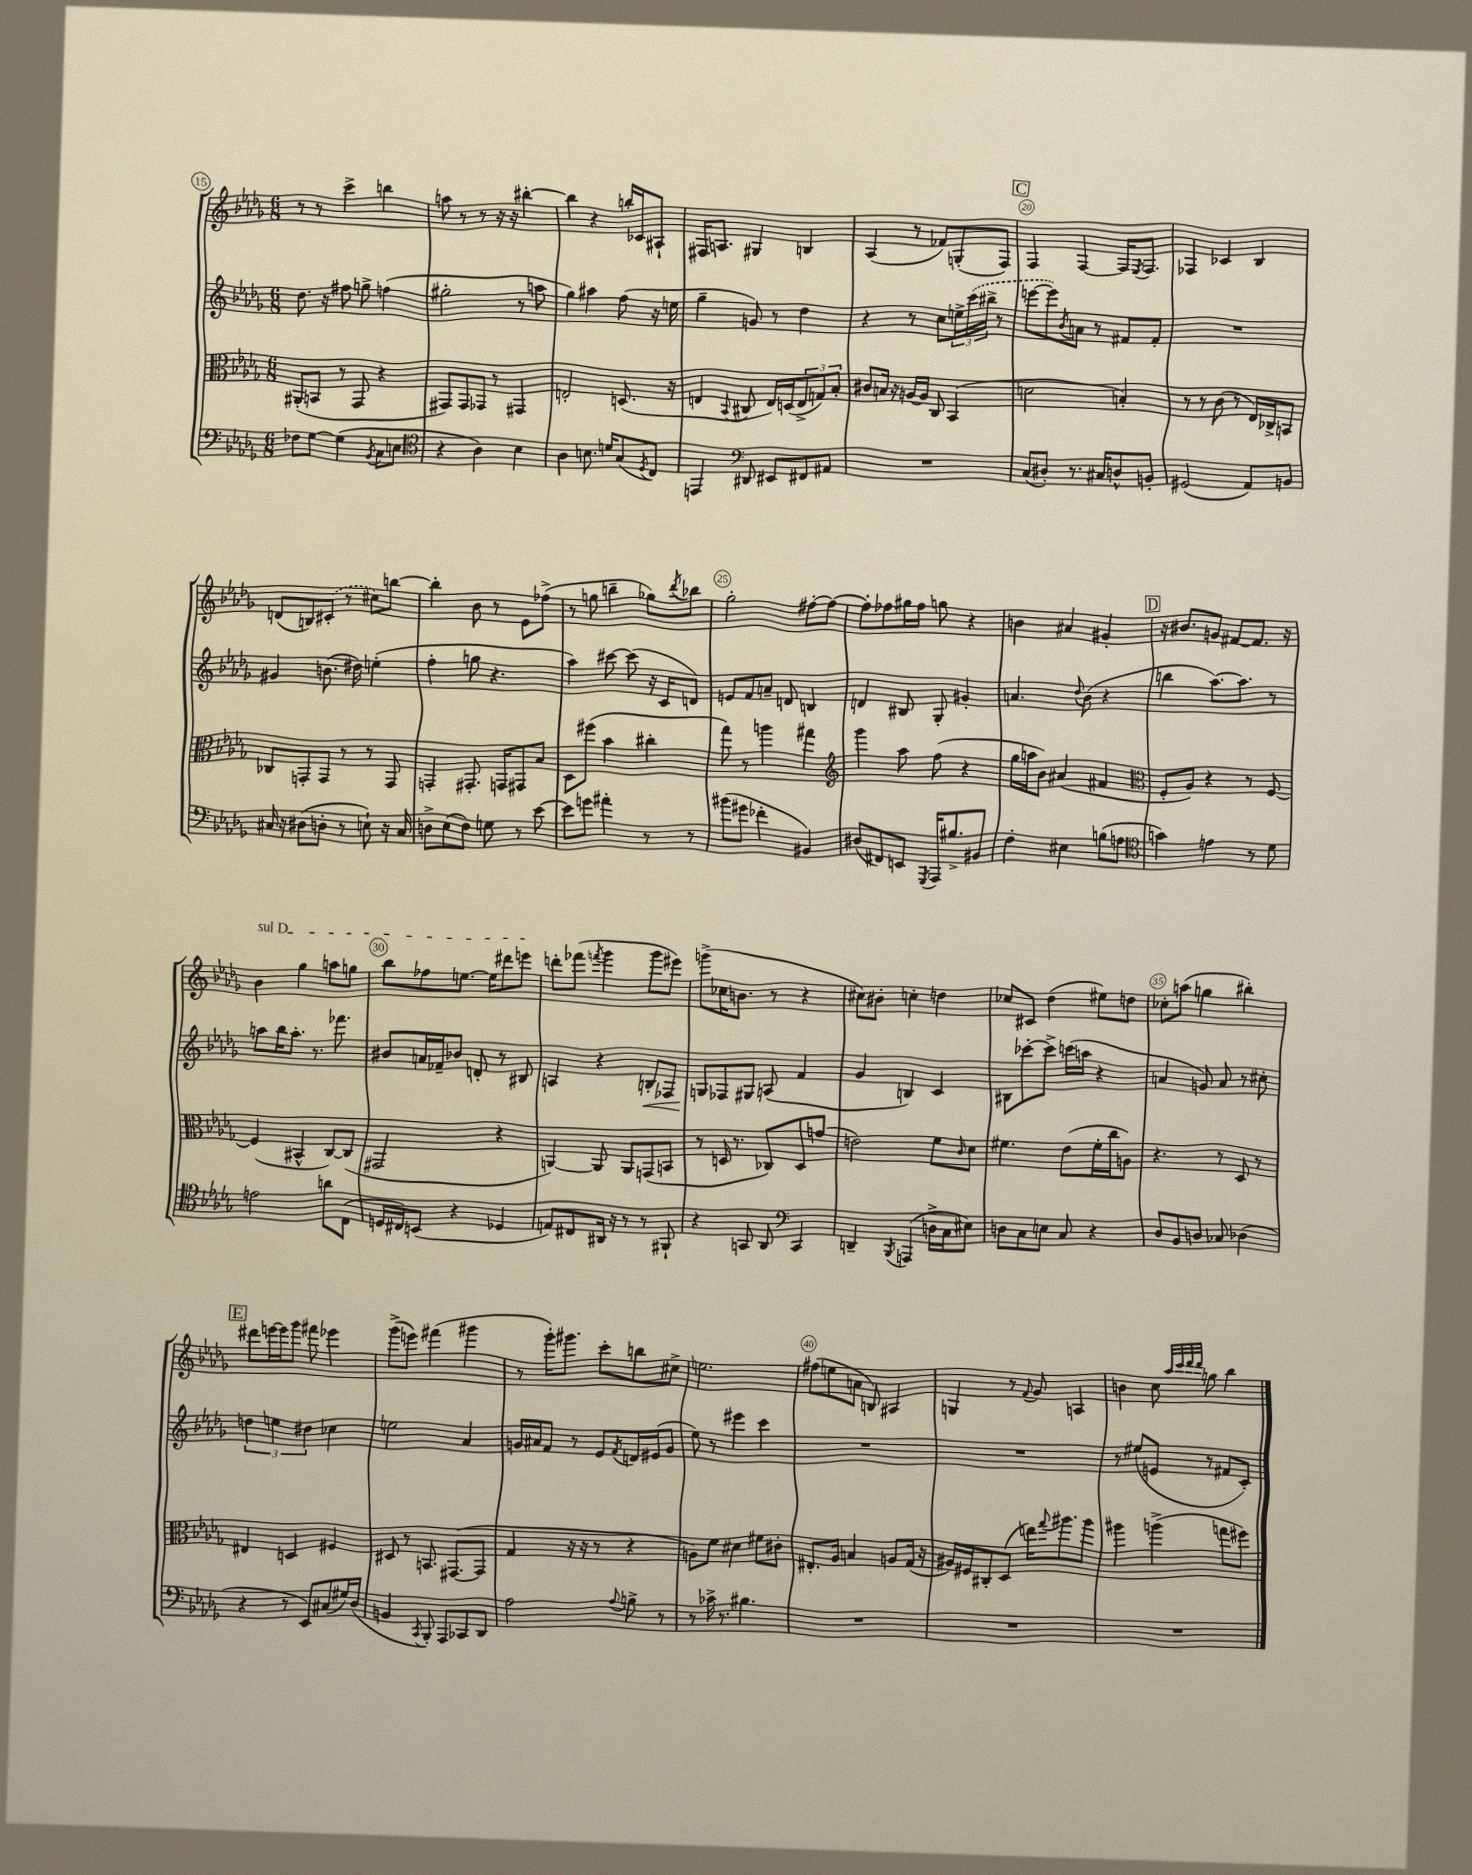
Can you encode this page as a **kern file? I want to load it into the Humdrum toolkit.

**kern	**kern	**kern	**dynam	**kern
*part4	*part3	*part2	*part2	*part1
*staff4	*staff3	*staff2	*staff2	*staff1
*clefF4	*clefC3	*clefG2	*	*clefG2
*k[b-e-a-d-g-]	*k[b-e-a-d-g-]	*k[b-e-a-d-g-]	*	*k[b-e-a-d-g-]
*M6/8	*M6/8	*M6/8	*	*M6/8
=15	=15	=15	=15	=15
8F-X\L	(8AA#X'/L	8.dd-\	.	8r
[8G-\J	8BBn/J	.	.	8r
.	.	16r	.	.
(4G-\]	8r	8ff#X\	.	4ccc^\
.	8GG-/	8ggn^\	.	.
8qBB-/	.	.	.	.
8C\L	4r	(4ffn\	.	4bbn\
8En\J	.	.	.	.
=16	=16	=16	=16	=16
*clefC4	*	*	*	*
4r	8GG#X/L)	2gg#X'\	.	8aan\
.	8GG#/	.	.	8r
4A-\)	8GG-X/J	.	.	8r
.	8r	.	.	16r
.	.	.	.	16r
4B-\	4GG#X/	8r	.	[4bb#X'\
.	.	8aan\	.	.
=17	=17	=17	=17	=17
4A-\	2En'/	4gg-\)	.	4bb#\]
8.Bn\	.	4aa#X\	.	4r
16dn/KL	.	.	.	.
(8G-/	(8.Dn/	(8ff\	.	16bbn'/LL
.	.	.	.	16c-X/J
8qD-/	.	.	.	.
8C/J)	.	16r	.	8A#X`/J
.	16r	16een\	.	.
=18	=18	=18	=18	=18
4EEn/	4En/	4gg-~\	.	16F#X/KL
.	.	.	.	8.An/J
*clefF4	*	*	*	*
.	8qqBB-/	.	.	.
8DD#X/	8C#X/	8gn/)	.	4G#X/
8EE#X/L	16E/LL)	8r	.	.
.	(16Dn/J	.	.	.
8FF#X/	12E^/	4dd-\	.	4Bn/
.	12Gn/)	.	.	.
8AA#X/J	.	.	.	.
.	12B-'/J	.	.	.
=19	=19	=19	=19	=19
2.r	8c#X/L	4r	.	(4A-/
.	16Bn/Jk	.	.	.
.	16r	.	.	.
.	[16An/LL	8r	.	8r
.	16A/JJ]	.	.	.
.	8C/	8cc\L	.	8f-X/L)
.	(4BB-/	24een^\L	.	(8Gn'/
.	.	(24ccc\	.	.
.	.	24bb#X^\JJ	.	.
.	.	8r	.	8F/J)
!!LO:REH:place=s1:t=C
=20	=20	=20	=20	=20
(8C/L	2dn\	[8eeen\L	.	4F/
8D#X'/J)	.	8eee\])	.	.
.	.	8qb-/	.	.
8.r	.	8an\J	.	[4F/
.	.	8r	.	.
16C#X/KL	.	.	.	.
8Dn^^/	4Bn'/)	8f#X/L	.	16F/KL]
.	.	.	.	8qE-/
.	.	.	.	8.F/J
8BBn'/J	.	8f#'/J	.	.
=21	=21	=21	=21	=21
(2GG#X/	8r	2.r	.	4F-X/
.	8r	.	.	.
.	(8c\	.	.	4c-X/
.	8r	.	.	.
8AA-/L)	16E-/LL)	.	.	4B-/
.	16C-X^/J	.	.	.
8BBn/J	8BBn/J	.	.	.
!!LO:LB:g=z
=22	=22	=22	=22	=22
16C#X/	8C-X/L	4g#X/	.	(8dn/L
16r	.	.	.	.
(8D#X\L	8GGn'/	.	.	8Bn/)
8Dn'\J	8GG/J	(8.bn\	.	(8c#X'/J
8r	8r	.	.	8r
.	.	16dd#X\)	.	.
8En`\)	8r	(4een'\	.	8cc#X\L)
16r	8GG/	.	.	[8bbn\J
16C#/	.	.	.	.
=23	=23	=23	=23	=23
8Dn^\L	4GGn'/	4ff'\	.	4bb'\]
(8E-\	.	.	.	.
8F\J)	8.GG#X'/	8ggn\	.	8b-\
8Gn\	.	4.r	.	8r
.	16GGn/KL	.	.	.
8r	8GG#X/	.	.	8e-\L
[8e-\	8B-/J	.	.	(8ff-X^\J
=24	=24	=24	=24	=24
8e-\L]	8D-\L	4aa-\)	.	8r
8gn\J	(8ff#X\J	.	.	8ggn\
4a#X'\	4b-\	[8ccc#X\	.	4bbn~\
.	.	(8ccc#\]	.	.
8r	4cc#X'\	16r	.	8gg-X\L)
.	.	16c/KL	.	.
.	.	.	.	8qddd-/
8r	.	8dn/J)	.	8bb-X\J
=25	=25	=25	=25	=25
(8b#X\L	8gg-\)	8en/L	.	2gg-'\
8g#X\J	8r	8f/	.	.
4f-X'\	4aan\	8an~/J	.	.
.	.	8dn/	.	.
4BB#X/)	4gg#X\	4Bn/	.	[8ff#X'\L
.	.	.	.	8ff#\J_
=26	=26	=26	=26	=26
*	*clefG2	*	*	*
(8D#X/L	4ggg-\	4dn/	.	8ff#'\L]
8FF#X/)	.	.	.	8ff-X\
8EEn/J	8aa-\	8B#X/	.	16gg#X\L
.	.	.	.	16ff-\JJ
8qGGG-/	.	.	.	.
16AAA-/KL	(8ff\	8G-'/	.	8ggn\
8.B#X^/	.	.	.	.
.	4r	4g#X'/	.	4r
8BB#X/J	.	.	.	.
=27	=27	=27	=27	=27
4F'\	16gg-\LL	4.an/	.	4bn\
.	16aan\J	.	.	.
.	8b-\J)	.	.	.
4E#X\	(4a#X/	.	.	4a#X/
.	.	8qqdd-/	.	.
.	.	(8b-\	.	.
(8Bn\L	4f#X/	4r	.	4g#X'/
8An\J	.	.	.	.
!!LO:REH:place=s1:t=D
=28	=28	=28	=28	=28
*clefC4	*clefC3	*	*	*
4gn\)	8F'/L	4bbn\	.	16r
.	.	.	.	8.b#X/L
.	8A-/J)	.	.	.
4en\	4r	[8.aa-\L)	.	8gn/J
.	.	.	.	[8f#X/L
.	.	8.aa-\J]	.	.
8r	8r	.	.	8.f#/J]
8d-\	[8F/	8r	.	.
.	.	.	.	16r
!!LO:LB:g=z
=29	=29	=29	=29	=29
!	!	!	!	!LO:TX:a:i:t=sul D
2en\	(4F/]	8aan\L	.	4b-\
.	.	16bb-\K	.	.
.	.	8.aa'\J	.	.
.	4BB#X^^/	.	.	4gg-\
.	.	8.r	.	.
8an\L	[8C/L)	.	.	8aan\L
.	.	8.fff-X\	.	.
(8C\J	(8C/J]	.	.	8ggn\J
=30	=30	=30	=30	=30
16Dn/LL	2GG#X/	8b#X/L	.	8bb-\L
16C#X/J)	.	.	.	.
(8BBn/J	.	16an/L	.	8ff-X\
.	.	16f-X~/J	.	.
4r	.	8b-X/J	.	[8.een\J
.	.	8dn'/	.	.
.	.	.	.	16ee\KL]
4D-X/	4r	8r	.	8ddd#X\
.	.	8B#X/	.	8eeen\J
=31	=31	=31	=31	=31
8En/L)	[4AAn/)	4An/	.	8dddn'\L
8C#X/	.	.	.	(8fff-X\J
.	.	.	.	8qfffn/
16AA#X/Jk	8AA/]	4r	.	4ggg-\
16r	.	.	.	.
8r	8AA/L	.	.	.
!	!	!	!LO:HP:b	!
8r	(8GGn/	8Bn'/L	<	8ggg-\L
8FF#X`/	8BBn/J	8F-X/J	.	8eee#X\J)
=32	=32	=32	=32	=32
4r	8r	8Gn/L	.	(8gggn^\L
.	16Dn/	8F-X/	[	16cc-X\K
.	8.r	.	.	8.bn\J
8GGn/	.	8G#X/J	.	.
8AA-/	8C-X/L)	(8An/	.	8r
*clefF4	*	*	*	*
4CC/	8D/	4f/	.	4r
.	(8gn/J	.	.	.
=33	=33	=33	=33	=33
4DDn~/	2en\)	4g-/	.	8cc#X\L)
.	.	.	.	8b#X'\J
8qBBB-/	.	.	.	.
(4AAAn/	.	4Bn/)	.	4ccn'\
16Dn^\LL	8f\L	4c/	.	4ddn\
16C\J	.	.	.	.
.	16qqc/	.	.	.
8E#X\J)	8d-\J	.	.	.
=34	=34	=34	=34	=34
8Dn\L	4.f#X\	8B#X\L	.	8cc-X/L
8C\	.	[8ccc-X'\	.	8c#X/J
8En\J	.	8ccc-^\J]	.	(4dd-\
8C/	(8e-\L	(16cccn\LL	.	.
.	.	16aan\JJ	.	.
4r	16f#'\L	4r	.	8ee#X\L)
.	16cc\J	.	.	.
.	8An\J)	.	.	8ddn\J
=35	=35	=35	=35	=35
8D-/L	4.r	4an/	.	8cc-X'\L
8BB-/	.	.	.	(8aan\J
8Dn/J	.	8gn/)	.	4ggn\
8C-X/	8r	8a/	.	.
(4D-X\	8D-/	8r	.	4bb#X'\)
.	8r	8cc#X'\	.	.
!!LO:LB:g=z
!!LO:REH:place=s1:t=E
=36	=36	=36	=36	=36
4r	4E#X/	6ddn\	.	8ddd#X\L
.	.	.	.	[16eeen\L
.	.	6een\	.	.
.	.	.	.	16eee\J]
8r	4Dn/	.	.	8ggg-\J
.	.	6dd#X\	.	.
8EE-/L)	.	.	.	8fff#X\
(8C#X/	4F#X/	4cc-X\	.	4eee-X\
16G#X/L)	.	.	.	.
(16D-/JJ	.	.	.	.
=37	=37	=37	=37	=37
4BBn/	8D#X/	2een\	.	(8ggg-^\L
.	8r	.	.	8eeen\J)
8qCC/	.	.	.	.
8BBB-'/)	8.BBn/	.	.	(4fff#X\
8AAA-/L	.	.	.	.
.	([8.GG#X/L	.	.	.
8CC-X/	.	4a-/	.	4ggg#X\
8DD-/J	8GG#/J]	.	.	.
=38	=38	=38	=38	=38
2A-\	4G-/	16gn/LL	.	8r
.	.	16a#X/J	.	.
.	.	8f/J	.	16ggg-'\KL)
.	.	.	.	8.ggg#X\J
.	16r	8r	.	.
.	16r	.	.	.
.	8r	8e-/L	.	8ccc'\L
8qqA-/	.	8qf/	.	.
8Bn^\	4r	16dn/L	.	8bbn\
.	.	(16e#X/J	.	.
8r	.	8g/J	.	8cc#X^\J
=39	=39	=39	=39	=39
8r	8An\L)	8ee-\)	.	2.een\
16c-X^\	8f\J	8r	.	.
8.r	.	.	.	.
.	4d#X\	4eee#X\	.	.
4.B#X\	.	.	.	.
.	8f#X\L	4ccc\	.	.
.	8c#X'\J	.	.	.
=40	=40	=40	=40	=40
2.r	8.E#X'/L	2.r	.	(8ff#X\L
.	.	.	.	8een\
.	16A-/Jk	.	.	.
.	4Bn/	.	.	8an\J
.	.	.	.	8Bn/)
.	8An/L	.	.	4A#X/
.	(16G-/Jk	.	.	.
.	16r	.	.	.
=41	=41	=41	=41	=41
2.r	16A#X/LL)	2.r	.	4Gn/
.	16F#X/J	.	.	.
.	8C#X'/	.	.	.
.	(8D-/J	.	.	8r
.	.	.	.	8qqf/
.	16een\KL)	.	.	8g-/
.	8qqgg-/	.	.	.
.	8.aa#X\	.	.	.
.	.	.	.	4An/
.	8aa#\J	.	.	.
=42	=42	=42	=42	=42
2.r	4aa#X\	8r	.	4bn\
.	.	(8ee#X/L	.	.
.	(4aan^\	8en/J	.	8cc\
.	.	.	.	32qqaa-/LLL
.	.	.	.	32qqccc/
.	.	.	.	32qqddd-/
.	.	.	.	32qqddd-/JJJ
.	.	8r	.	8ggn\
.	8ggn\L	8f#X/L	.	4bb-\
.	8ff#X\J)	8c'/J)	.	.
==	==	==	==	==
*-	*-	*-	*-	*-
